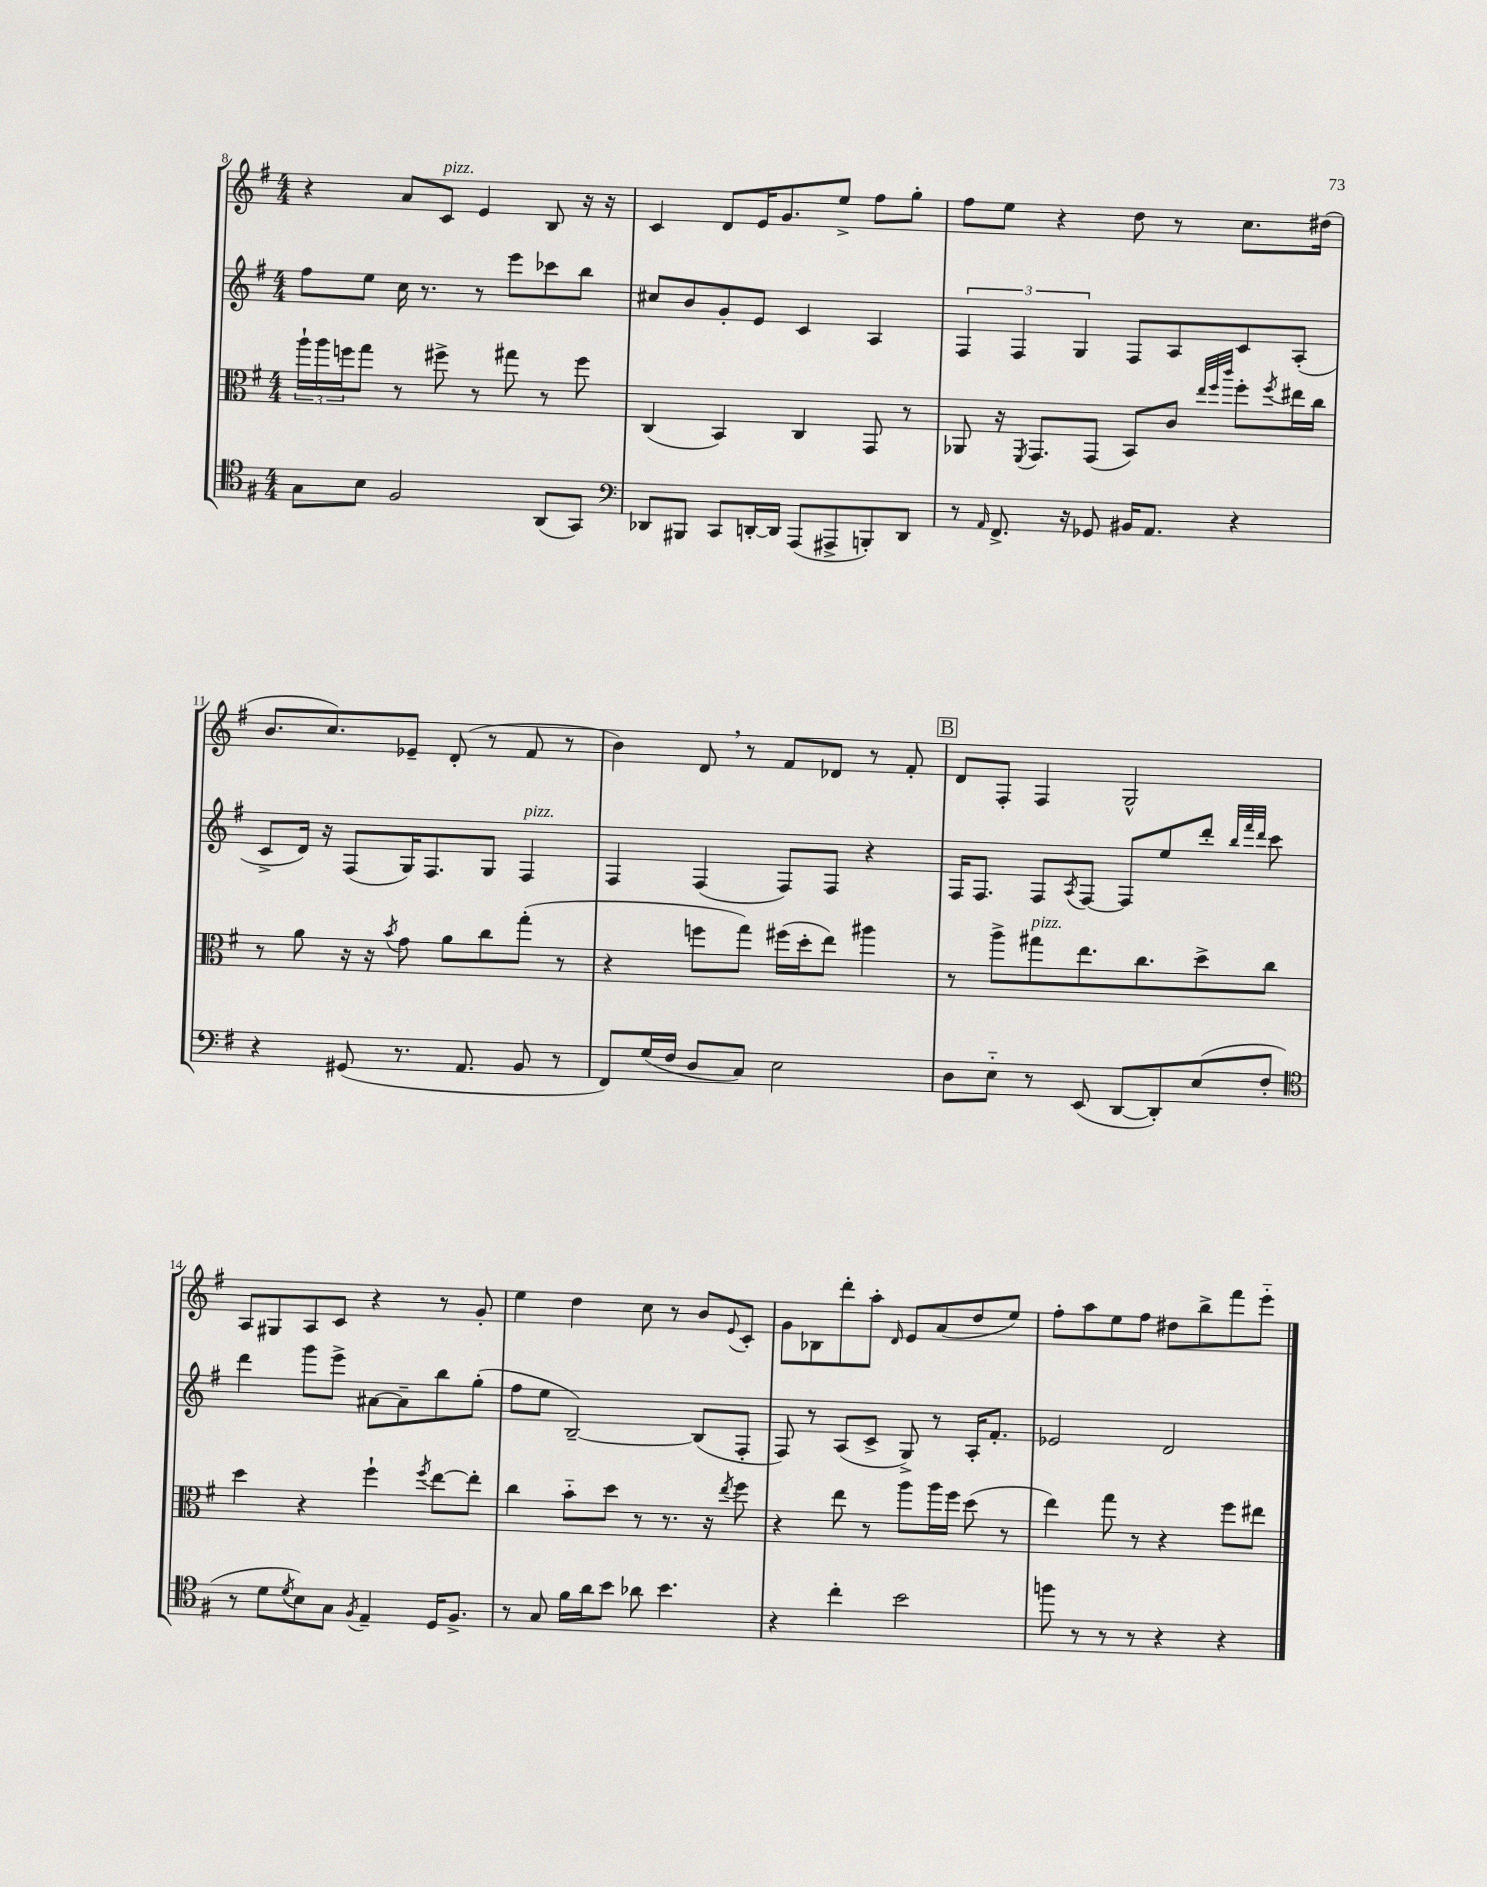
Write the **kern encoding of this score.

**kern	**kern	**kern	**kern
*staff4	*staff3	*staff2	*staff1
*clefC4	*clefC3	*clefG2	*clefG2
*k[f#]	*k[f#]	*k[f#]	*k[f#]
*M4/4	*M4/4	*M4/4	*M4/4
8G	24aa`	8ff#	4r
.	24aa	.	.
.	24ff	.	.
8B	8gg	8ee	.
2F#	8r	16cc	8a
.	.	8.r	.
.	8ff#^	.	8c
.	8r	8r	4e
.	8gg#	8eee	.
(8AA	8r	8ccc-	8B
8GG)	8ff#	8bb	16r
.	.	.	16r
=	=	=	=
*clefF4	*	*	*
8DD-	(4C	8cc#	4c
8BBB#	.	8b	.
8CC	4BB)	8g'	8d
[16DD'	.	8e	16e
16DD]	.	.	8.g
(8AAA	4C	4c	.
8AAA#^	.	.	8ee^
8BBB')	8GG	4A	8ff#
8DD	8r	.	8gg'
=	=	=	=
8r	8AA-	6F#	8ff#
16qqAA	.	.	.
8.FF#^	16r	.	8ee
.	.	6F#	.
.	8qFF#	.	.
.	8.GG	.	.
.	.	.	4r
16r	.	.	.
.	.	6G	.
8GG-	(8GG	.	.
16BB#	8BB)	8F#	8dd
8.AA	.	.	.
.	8c	8A	8r
.	32qqee	.	.
.	32qqff#	.	.
.	32qqccc	.	.
4r	8ff#'	8c	8.cc
.	8qff#	.	.
.	16ee#	(8A'	.
.	16cc	.	(16dd#
=	=	=	=
4r	8r	8c^	8.b
.	8a	16d)	.
.	.	16r	8.cc)
(8GG#	16r	(8F#	.
.	16r	.	.
.	8qb	.	.
8.r	8g	16G)	8e-~
.	.	8.F#	.
.	8a	.	(8d'
8.AA	.	.	.
.	8cc	8G	8r
8BB	(8gg'	4F#	8f#
8r	8r	.	8r
=	=	=	=
8FF#)	4r	4F#	4b)
(16G	.	.	.
16F#	.	.	.
8D	8ff	(4F#	8d
8C)	8gg)	.	8r
2E	(16ff#	8F#)	8f#
.	16dd'	.	.
.	8ee)	8F#	8d-
.	4aa#	4r	8r
.	.	.	8f#'
=	=	=	=
8D	8r	16F#	8d
.	.	8.F#	.
8E'~	8aa^	.	8F#'
8r	8gg#	8F#	4F#
.	.	8qA	.
(8EE	8.ee	[8F#	.
[8DD	.	8F#]	2G^^
.	8.cc	.	.
8DD'])	.	8ee	.
(8E	8dd^	8ddd'	.
.	.	32qqbb	.
.	.	32qqfff#	.
.	.	32qqddd	.
8F#'	8cc	8ccc	.
=	=	=	=
*clefC4	*	*	*
8r	4dd	4ddd	8A
8d	.	.	8G#
8qd	.	.	.
8B)	4r	8ggg	8A
8G	.	8eee^	8c
8qF#	.	.	.
4E~	4ff#`	[8a#	4r
.	.	8a#~]	.
.	8qff#	.	.
16D	[8ee	8bb	8r
8.F#^	.	.	.
.	8ee']	(8gg'	8g'
=	=	=	=
8r	4cc	8ff#	4ee
8G	.	8ee	.
16f#	8b'~	[2B~)	4dd
16a	.	.	.
8b	8dd	.	.
8a-	8r	.	8cc
4.b	8.r	.	8r
.	.	(8B]	8b
.	16r	.	.
.	8qee	.	8qqe
.	8ff#	8F#'	8c'
=	=	=	=
4r	4r	8F#)	8g
.	.	8r	8B-
4cc'	8ee	(8A	8ddd'
.	8r	8c^	8aa'
.	.	.	16qqd
2b	8aa	8G^)	8e
.	16aa	8r	(8a
.	16ff#	.	.
.	(8dd	16A'	8dd
.	.	8.f#'	.
.	8r	.	8ee)
=	=	=	=
8ff	4ee)	2e-	8ff#'
8r	.	.	8aa
8r	8gg	.	8ee
8r	8r	.	8ff#
4r	4r	2d	8dd#
.	.	.	8bb^
4r	8ff#	.	8fff#
.	8ee#	.	8eee'~
==	==	==	==
*-	*-	*-	*-
